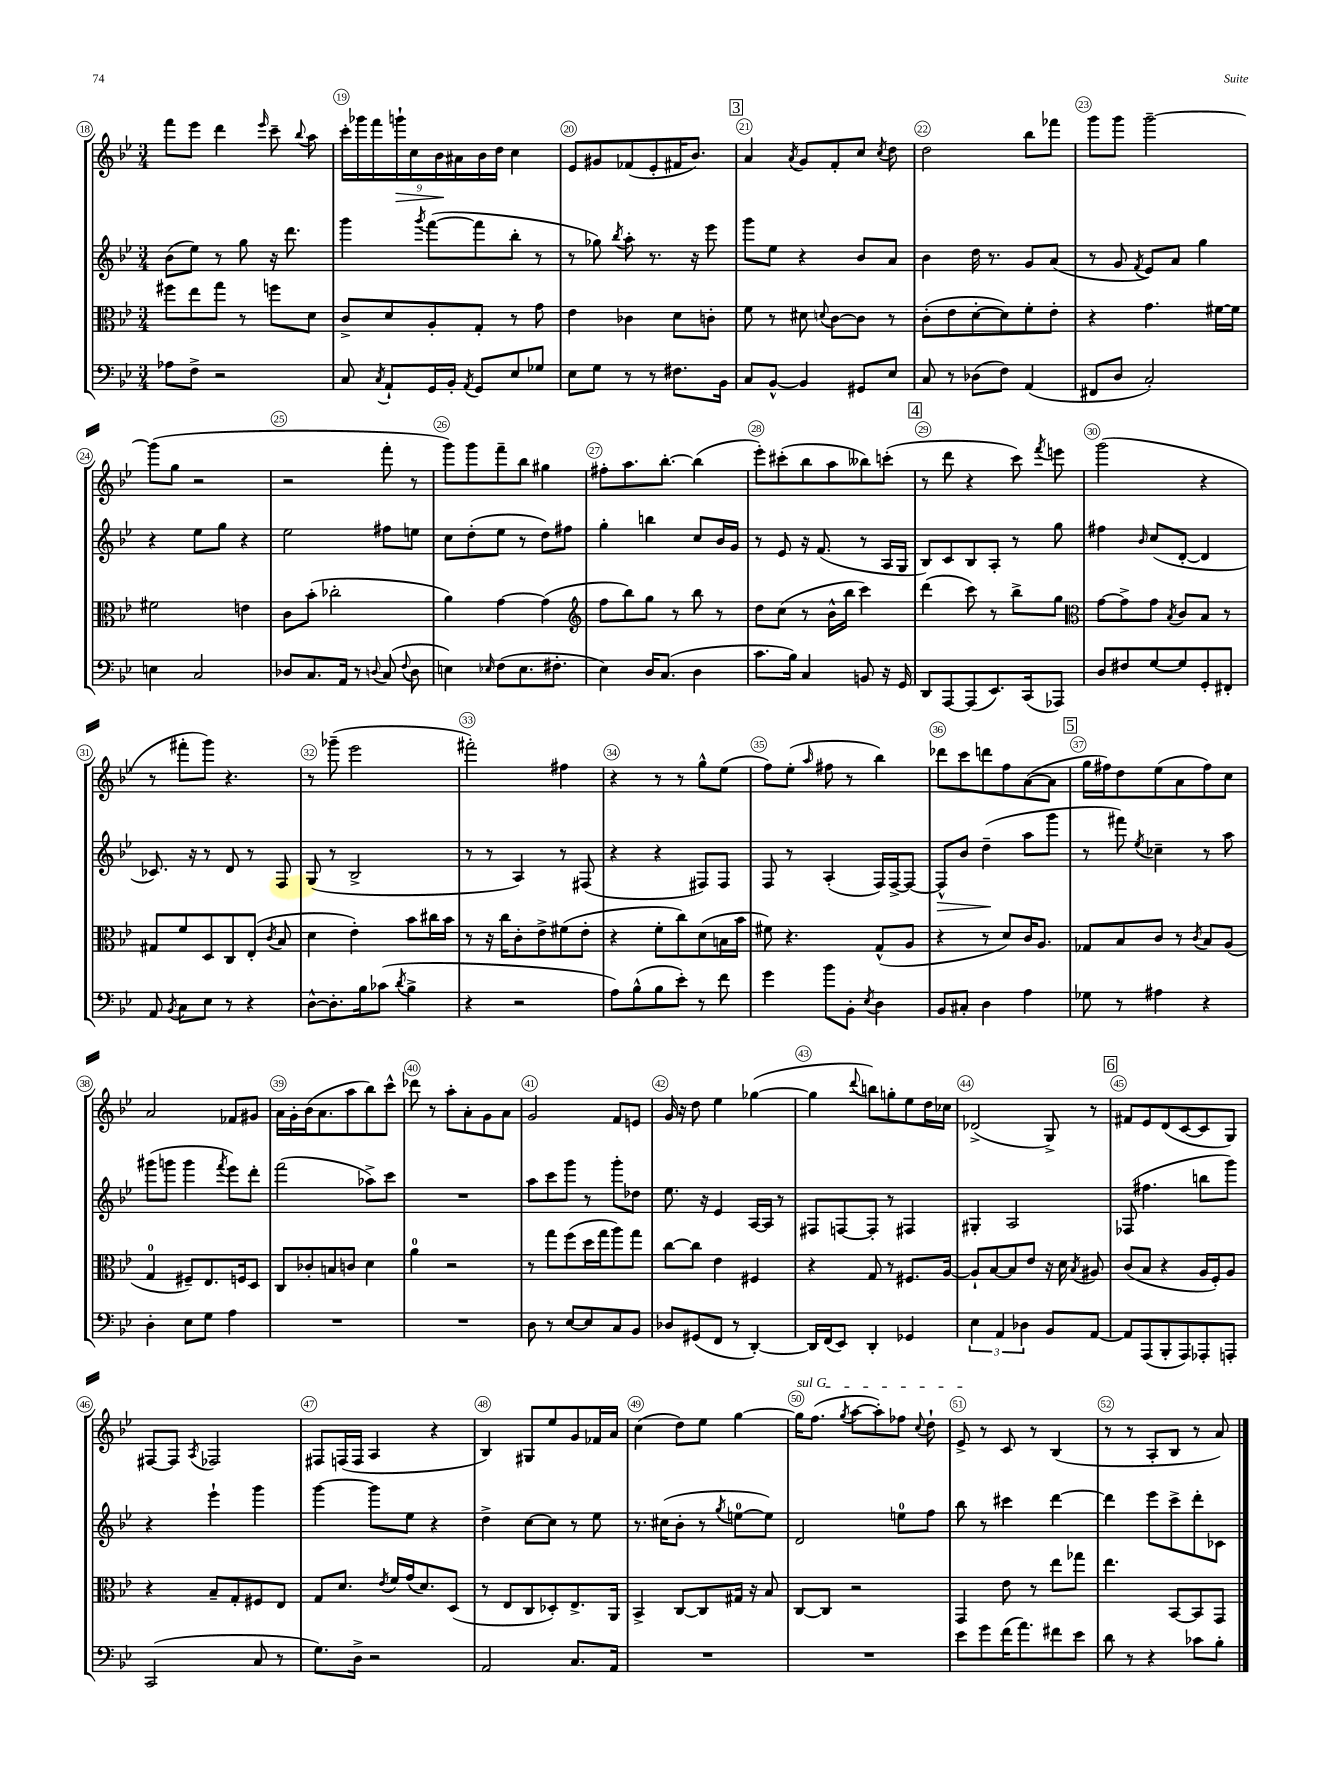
<<
\new StaffGroup <<
\new Staff = "s0" {
    \clef treble \key bes \major \numericTimeSignature \time 3/4
    \autoBeamOff f'''8[ ees'''8] d'''4 \grace { ees'''16 } c'''8-- \appoggiatura { bes''8 } a''8 |
    \tuplet 9/8 { c'''16[-. ges'''16 f'''16 g'''16-!\> c''16 bes'16\! ais'16 bes'16 d''16] } c''4 |
    ees'8[ gis'8 fes'8( ees'8-. fis'16 bes'8.]) |
    \mark \markup { \box "3" } a'4 \acciaccatura { a'8 } g'8[ f'8-. c''8] \acciaccatura { c''8 } d''8 |
    d''2 bes''8[ fes'''8] |
    g'''8[ g'''8] g'''2~-- |
    g'''8[( g''8] r2 |
    r2 f'''8-. r8 |
    g'''8[) g'''8 f'''8-- bes''8] gis''4 |
    fis''8[-. a''8. bes''8.]~-. bes''4( |
    ees'''8[-.) cis'''8-.( bes''8 a''8 beses''8) c'''8]-.( |
    \mark \markup { \box "4" } r8 d'''8 r4 c'''8) \acciaccatura { f'''8 } e'''8 |
    g'''2( r4 |
    r8 fis'''8[-. g'''8]) r4. |
    r8 ges'''8--( ees'''2 |
    fis'''2-.) fis''4 |
    r4 r8 r8 g''8[-^ ees''8]( |
    f''8[) ees''8]-.( \grace { a''16 } fis''8 r8 bes''4) |
    des'''8[ c'''8 d'''8 f''8 a'8~( a'8] |
    \mark \markup { \box "5" } g''16[ fis''16) d''8 ees''8( a'8 fis''8) c''8] |
    a'2 fes'8[ gis'8] |
    a'16[ g'16-. bes'16( a'8. a''8 bes''8) c'''8]-^ |
    des'''8 r8 a''8[-. a'8-. g'8 a'8] |
    g'2 f'8[ e'8] |
    g'16 r16 d''8 ees''4 ges''4~( |
    ges''4 \appoggiatura { d'''8 } b''8[) g''8-. ees''8 d''16 ces''16] |
    des'2->( g8->) r8 |
    \mark \markup { \box "6" } fis'8[ ees'8 d'8( c'8~ c'8 g8]) |
    fis8[~ fis8] \acciaccatura { a8 } fes2 |
    fis8[ f16( f16] a4 r4 |
    bes4) gis8[ ees''8 g'8 fes'16 a'16] |
    c''4( d''8[) ees''8] g''4~ |
    \once \override TextSpanner.bound-details.left.text = \markup { \italic "sul G" } g''16[\startTextSpan f''8.]( \acciaccatura { g''8 } a''8[~ a''8-.) fes''8] \appoggiatura { c''8 } d''8-! |
    ees'8->\stopTextSpan r8 c'8 r8 bes4( |
    r8 r8 a8[-. bes8] r8 a'8) \bar "|." |
}
\new Staff = "s1" {
    \clef treble \key bes \major \numericTimeSignature \time 3/4
    \autoBeamOff bes'8[( ees''8]) r8 g''8 r16 d'''8. |
    g'''4 \acciaccatura { g'''8 } f'''8[~( f'''8 bes''8]-. r8 |
    r8 ges''8) \acciaccatura { bes''8 } a''8-. r8. r16 ees'''8 |
    \mark \markup { \box "3" } g'''8[ ees''8] r4 bes'8[ a'8] |
    bes'4 d''16 r8. g'8[ a'8]( |
    r8 g'8 \acciaccatura { f'8 } ees'8[) a'8] g''4 |
    r4 ees''8[ g''8] r4 |
    ees''2 fis''8[ e''8] |
    c''8[ d''8-.( ees''8] r8 d''8[) fis''8] |
    g''4-. b''4 c''8[ bes'16 g'16] |
    r8 ees'8 r16 f'8.( r8 a16[ g16] |
    \mark \markup { \box "4" } bes8[) c'8 bes8 a8]-. r8 g''8 |
    fis''4 \grace { bes'16 } c''8[( d'8]~-. d'4 |
    ces'8.) r16 r8 d'8 r8 f8 |
    g8( r8 bes2-> |
    r8 r8 a4) r8 fis8( |
    r4 r4 fis8[) fis8] |
    f8 r8 a4-.( f16[) f16~-> f8]~ |
    f8[-^\> bes'8] d''4--\!( a''8[ g'''8] |
    \mark \markup { \box "5" } r8 fis'''8) \acciaccatura { ees''8 } ces''4-- r8 a''8 |
    gis'''8[( g'''8] g'''4 \acciaccatura { f'''8 } ees'''8[) d'''8]-. |
    f'''2( aes''8[->) c'''8] |
    R2. |
    a''8[ c'''8 g'''8] r8 g'''8[-. des''8] |
    ees''8. r16 ees'4 a16[~ a16] r8 |
    fis8[ f8~ f8]-. r8 fis4 |
    gis4-. a2 |
    \mark \markup { \box "6" } fes8( fis''4. b''8[ g'''8]) |
    r4 ees'''4-! g'''4 |
    g'''4~ g'''8[ ees''8] r4 |
    d''4-> c''8[~ c''8] r8 ees''8 |
    r8. cis''16[( bes'8]-. r8 \acciaccatura { g''8 } e''8[-0~ e''8]) |
    d'2 e''8[-0 f''8] |
    bes''8 r8 cis'''4 d'''4~ |
    d'''4 ees'''8[ c'''8-> d'''8-. ces'8] \bar "|." |
}
\new Staff = "s2" {
    \clef alto \key bes \major \numericTimeSignature \time 3/4
    \autoBeamOff fis''8[ ees''8 g''8] r8 f''8[ d'8] |
    c'8[-> d'8 a8-. g8]-. r8 g'8 |
    ees'4 ces'4 d'8[ c'8]-. |
    \mark \markup { \box "3" } f'8 r8 dis'8 \appoggiatura { d'8 } c'8[~ c'8] r8 |
    c'8[-.( ees'8 d'8~-. d'8) f'8-. ees'8]-. |
    r4 g'4. fis'16[~ fis'16] |
    fis'2 e'4 |
    c'8[ bes'8]-.( ces''2-. |
    a'4) g'4~ g'4( |
    \clef treble f''8[ bes''8) g''8] r8 bes''8 r8 |
    d''8[ c''8]( r8 bes'16[-^ bes''16] c'''4) |
    \mark \markup { \box "4" } d'''4( c'''8) r8 bes''8[-> g''8] |
    \clef alto g'8[~ g'8-> g'8] \acciaccatura { bes8 } c'8[ bes8] r8 |
    gis8[ f'8 d8 c8 ees8]-.( \acciaccatura { c'8 } bes8 |
    d'4 ees'4-.) bes'8[ cis''16 bes'16] |
    r8 r16 c''16[ c'8-. ees'8-> fis'8( ees'8]-. |
    r4 f'8[-. c''8) d'8( b16 bes'16] |
    fis'8) r4. g8[-^( a8] |
    r4 r8 d'8[) c'16 a8.] |
    \mark \markup { \box "5" } ges8[ bes8 c'8] r8 \acciaccatura { c'8 } bes8[ a8]( |
    g4-0 fis8[--) ees8. f16 d8] |
    c8[ ces'8-. b8 c'8] d'4 |
    a'4-0 r2 |
    r8 g''8[ f''8( d''16 g''16 a''8) g''8] |
    c''8[~ c''8] ees'4 fis4 |
    r4 g8 r8 fis8.[ a16]~ |
    a8[-! bes8~ bes8 ees'8] r16 d'16 \acciaccatura { bes8 } ais8 |
    \mark \markup { \box "6" } c'8[( bes8] r4 a16[ f16-.) a8] |
    r4 bes8[-- g8-. fis8 ees8] |
    g8[ d'8.] \acciaccatura { ees'8 } f'16[ g'16( d'8.) d8]( |
    r8 ees8[ c8 des8-.) ees8.-> a,16] |
    bes,4-> c8[~ c8 gis16] r16 bes8 |
    c8[~ c8] r2 |
    g,4 ees'8 r8 ees''8[ ges''8] |
    ees''4. bes,8[~ bes,8 g,8] \bar "|." |
}
\new Staff = "s3" {
    \clef bass \key bes \major \numericTimeSignature \time 3/4
    \autoBeamOff aes8[ f8]-> r2 |
    c8 \acciaccatura { c8 } a,8[-! g,16 bes,16]-. \acciaccatura { a,8 } g,8[ ees8 ges8] |
    ees8[ g8] r8 r8 fis8.[ bes,16] |
    \mark \markup { \box "3" } c8[ bes,8]~-^ bes,4 gis,8[ ees8] |
    c8 r8 des8[( f8]) a,4( |
    fis,8[ d8] c2-.) |
    e4 c2 |
    des8[ c8. a,16] r8 \appoggiatura { d8 } c8( \appoggiatura { f8 } d8 |
    e4) \grace { ees16 } f8[( ees8. fis8.]-. |
    ees4) d16[ c8.]( d4 |
    c'8.[ bes16]) c4 b,8 r16 g,16 |
    \mark \markup { \box "4" } d,8[ a,,8~ a,,8( ees,8.) c,16( aes,,8]) |
    d8[ fis8 g8~ g8 g,8-. fis,8]-. |
    a,8 \acciaccatura { bes,8 } c8[ ees8] r8 r4 |
    d8[~-^ d8.-. bes16 ces'8]( \acciaccatura { d'8 } bes4-> |
    r4 r2 |
    a8[) bes8-^( bes8 ees'8]-.) r8 f'8 |
    g'4 bes'8[ bes,8]-. \acciaccatura { ees8 } d4 |
    bes,8[ cis8]-. d4 a4 |
    \mark \markup { \box "5" } ges8 r8 ais4 r4 |
    d4-. ees8[ g8] a4 |
    R2. |
    R2. |
    d8 r8 ees8[~ ees8 c8 bes,8] |
    des8[ gis,8( f,8] r8 d,4~-.) |
    d,16[ f,16( ees,8]) d,4-. ges,4 |
    \tuplet 3/2 { ees4 a,4 des4 } bes,8[ a,8]~ |
    \mark \markup { \box "6" } a,8[ a,,8( bes,,8-. a,,8) aes,,8-. a,,8]-. |
    c,2( c8 r8 |
    g8.[) d16]-> r2 |
    a,2 c8.[ a,16] |
    R2. |
    R2. |
    ees'8[ g'8 f'16( a'8.) fis'8 ees'8] |
    d'8 r8 r4 ces'8[ bes8]-. \bar "|." |
}
>>
>>
\layout { \context { \Score currentBarNumber = #18 \override BarNumber.break-visibility = ##(#f #t #t) barNumberVisibility = #all-bar-numbers-visible \override BarNumber.stencil = #(make-stencil-circler 0.1 0.3 ly:text-interface::print) } }
